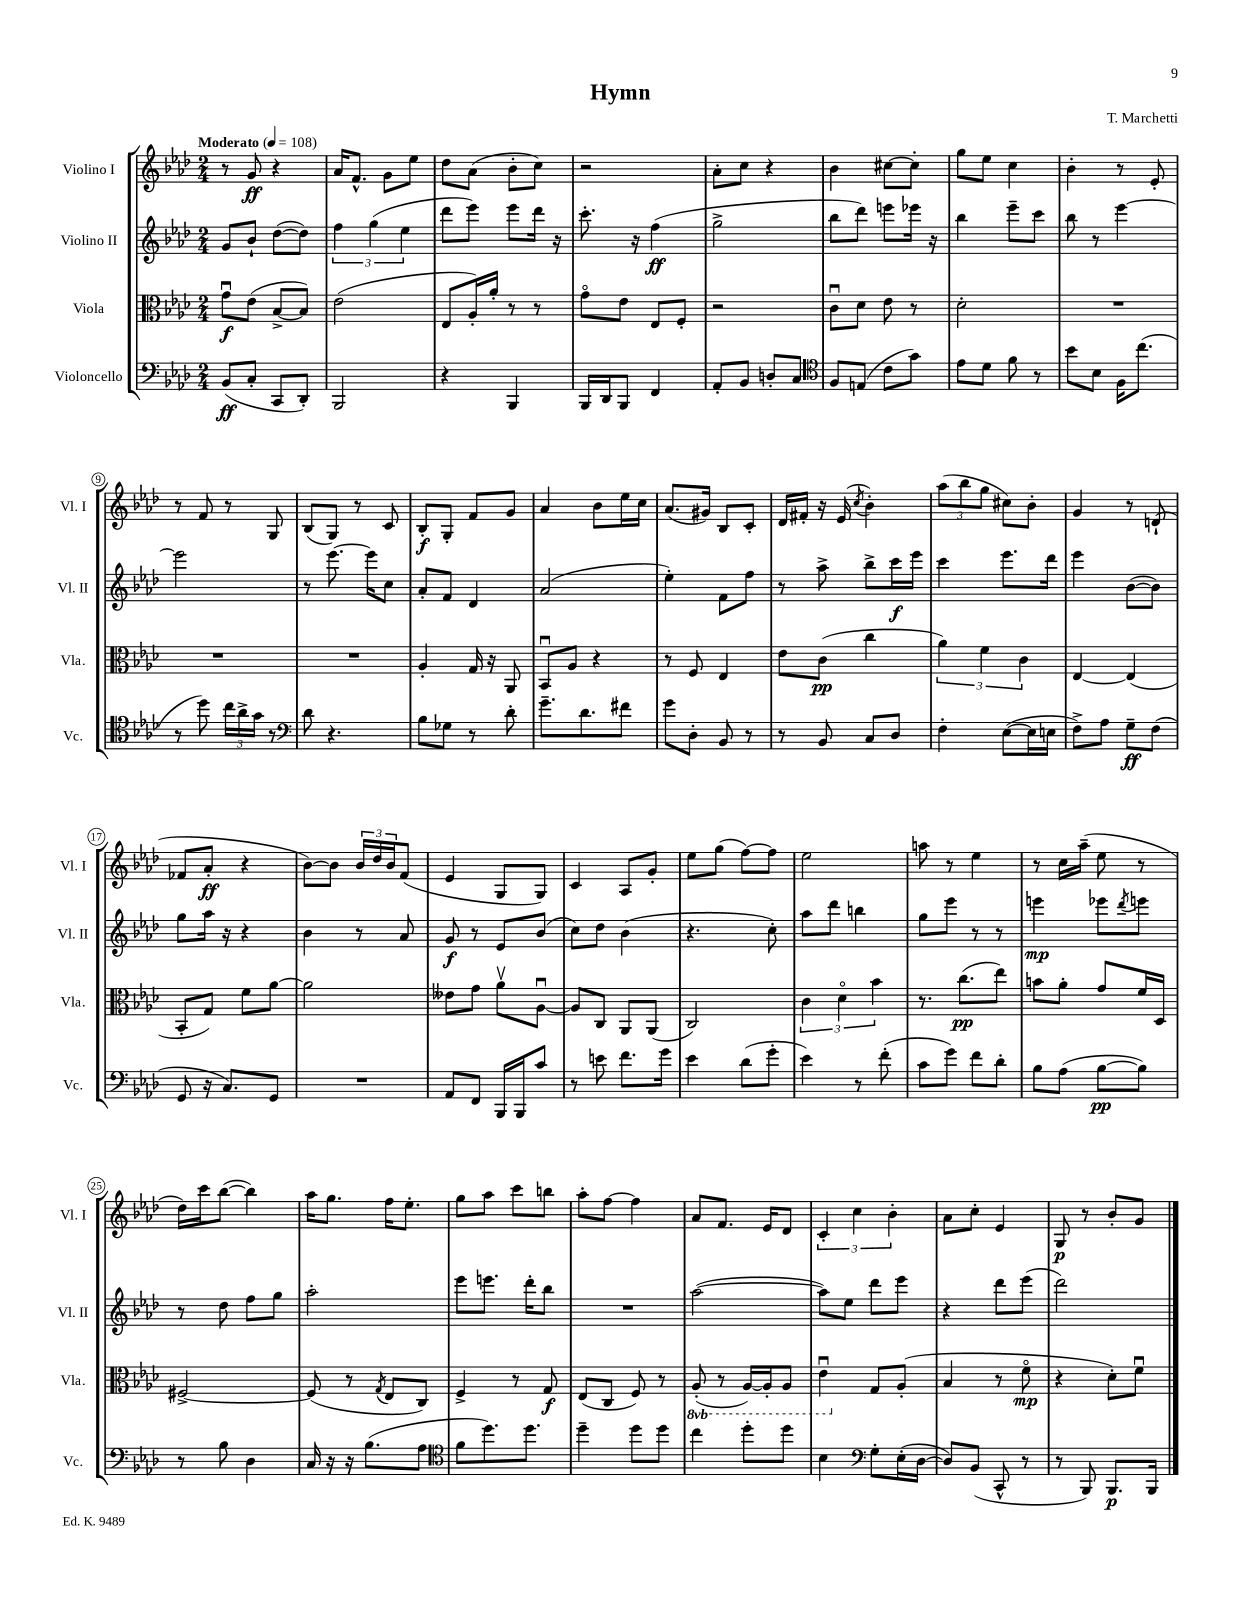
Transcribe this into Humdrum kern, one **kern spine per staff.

**kern	**kern	**kern	**kern
*staff4	*staff3	*staff2	*staff1
*clefF4	*clefC3	*clefG2	*clefG2
*k[b-e-a-d-]	*k[b-e-a-d-]	*k[b-e-a-d-]	*k[b-e-a-d-]
*M2/4	*M2/4	*M2/4	*M2/4
*MM108	*MM108	*MM108	*MM108
(8BB-	8gu	8g	8r
8C'	(8e-	8b-`	8g
8CC	[8B-^	([8dd-	4r
8DD-')	8B-])	8dd-])	.
=	=	=	=
2BBB-	(2e-	6ff	16a-
.	.	.	8.f^^
.	.	(6gg	.
.	.	.	8g
.	.	6ee-	.
.	.	.	8ee-
=	=	=	=
4r	8E-	8ddd-	8dd-
.	16A-')	8eee-)	(8a-
.	16a-'	.	.
4BBB-	8r	8eee-	8b-'
.	8r	16ddd-	8cc)
.	.	16r	.
=	=	=	=
16BBB-	8go	8.ccc'	2r
16DD-	.	.	.
8BBB-	8e-	.	.
.	.	16r	.
4FF	8E-	(4ff	.
.	8F'	.	.
=	=	=	=
8AA-'	2r	2gg^	8a-'
8BB-	.	.	8cc
8D'	.	.	4r
8C	.	.	.
=	=	=	=
*clefC4	*	*	*
8F	8cu	8bb-	4b-
(8E	8d-	8ddd-)	.
8c	8e-	8eee	[8cc#
8g)	8r	16eee-	8cc#']
.	.	16r	.
=	=	=	=
8e-	2d-'	4bb-	8gg
8d-	.	.	8ee-
8f	.	8eee-~	4cc
8r	.	8ccc	.
=	=	=	=
8b-	2r	8bb-	4b-'
8B-	.	8r	.
16F	.	[4eee-	8r
(8.cc	.	.	.
.	.	.	8e-'
=	=	=	=
8r	2r	2eee-]	8r
8dd-)	.	.	8f
24cc	.	.	8r
24a-^	.	.	.
24g	.	.	.
8r	.	.	8G
=	=	=	=
*clefF4	*	*	*
8d-	2r	8r	(8B-
4.r	.	[8.eee-	8G)
.	.	.	8r
.	.	16eee-]	.
.	.	8cc	8c
=	=	=	=
8B-	4A-'	8a-'	8B-'
8G-	.	8f	8G'
8r	16G	4d-	8f
.	16r	.	.
8d-'	8AA-	.	8g
=	=	=	=
8.g~	8BB-u	(2a-	4a-
.	8A-	.	.
8.d-	.	.	.
.	4r	.	8b-
8f#	.	.	16ee-
.	.	.	16cc
=	=	=	=
8g	8r	4ee-')	(8.a-
8D-'	8F	.	.
.	.	.	16g#)
8BB-	4E-	8f	8B-
8r	.	8ff	8c'
=	=	=	=
8r	8e-	8r	16d-
.	.	.	16f#'
8BB-	(8c	8aa-^	16r
.	.	.	(16e-
.	.	.	8qcc
8C	4cc	8bb-^	4b-')
8D-	.	16ccc	.
.	.	16eee-	.
=	=	=	=
4F'	6a-)	4ccc	(12aa-
.	.	.	12bb-
.	6f	.	12gg
([8E-	.	8.eee-	8cc#)
.	6c	.	.
16E-]	.	.	8b-'
16E	.	16ddd-	.
=	=	=	=
8F^)	[4E-	4eee-	4g
8A-	.	.	.
8G~	(4E-]	([8b-	8r
(8F	.	8b-])	(8d`
=	=	=	=
8GG	8BB-'	8gg	8f-
16r	8G)	16aa-	8a-'
8.C)	.	16r	.
.	8f	4r	4r
8GG	[8a-	.	.
=	=	=	=
2r	2a-]	4b-	[8b-)
.	.	.	8b-]
.	.	8r	24b-
.	.	.	24dd-
.	.	.	24b-
.	.	8a-	(8f
=	=	=	=
8AA-	8e--	8g	4e-
8FF	8g	8r	.
16BBB-	8a-v	8e-	8G
16BBB-	.	.	.
8c	[8A-u	(8b-	8G)
=	=	=	=
8r	8A-]	8cc)	4c
8e	8C	8dd-	.
8.f	8AA-	(4b-	8A-
.	(8AA-	.	8g'
16g	.	.	.
=	=	=	=
4e-	2C)	4.r	8ee-
.	.	.	(8gg
(8d-	.	.	[8ff)
8g'	.	8cc')	8ff]
=	=	=	=
4e-)	6c	8aa-	2ee-
.	.	8ddd-	.
.	6d-o	.	.
8r	.	4bb	.
.	6b-	.	.
(8f'	.	.	.
=	=	=	=
8c	8.r	8gg	8aa
8g)	.	8eee-	8r
.	(8.cc	.	.
8f	.	8r	4ee-
8d-'	8ee-)	8r	.
=	=	=	=
8B-	8b	4eee	8r
(8A-	8a-'	.	16cc
.	.	.	(16aa-~
[8B-	8g	8eee-	8ee-
.	.	8qddd-	.
8B-])	16f	8eee	8r
.	16D-	.	.
=	=	=	=
8r	[2F#^	8r	16dd-)
.	.	.	16ccc
8B-	.	8dd-	([8bb-
4D-	.	8ff	4bb-])
.	.	8gg	.
=	=	=	=
16C	(8F#]	2aa-'	16aa-
16r	.	.	8.gg
16r	8r	.	.
(8.B-	.	.	.
.	8qG	.	.
.	8E-	.	16ff
.	.	.	8.ee-'
8A-	8C)	.	.
=	=	=	=
*clefC4	*	*	*
8f	4F^	8eee-	8gg
8.dd-)	.	8.eee	8aa-
.	8r	.	8ccc
8.dd-	.	16ddd-'	.
.	8G	8bb-	8bb
=	=	=	=
4dd-~	(8E-	2r	8aa-'
.	8C	.	[8ff
8dd-	8F)	.	4ff]
8dd-	8r	.	.
=	=	=	=
4cc	(8AA-'	([2aa-	8a-
.	8r	.	8.f
8dd-'	[16AA-)	.	.
.	16AA-']	.	16e-
8dd-	8AA-	.	8d-
=	=	=	=
4B-	4E-u	8aa-])	6c'
.	.	8ee-	.
.	.	.	6cc
*clefF4	*	*	*
8G'	8G	8ddd-	.
.	.	.	6b-'
(16E-'	(8A-'	8eee-	.
[16D-	.	.	.
=	=	=	=
8D-])	4B-	4r	8a-
(8BB-	.	.	8cc'
8CC^^	8r	8ddd-	4e-
8r	8fo	(8eee-	.
=	=	=	=
8r	4r	2ddd-)	8G
8BBB-)	.	.	8r
8.BBB-	8d-')	.	8b-'
.	8fu	.	8g
16BBB-	.	.	.
==	==	==	==
*-	*-	*-	*-
